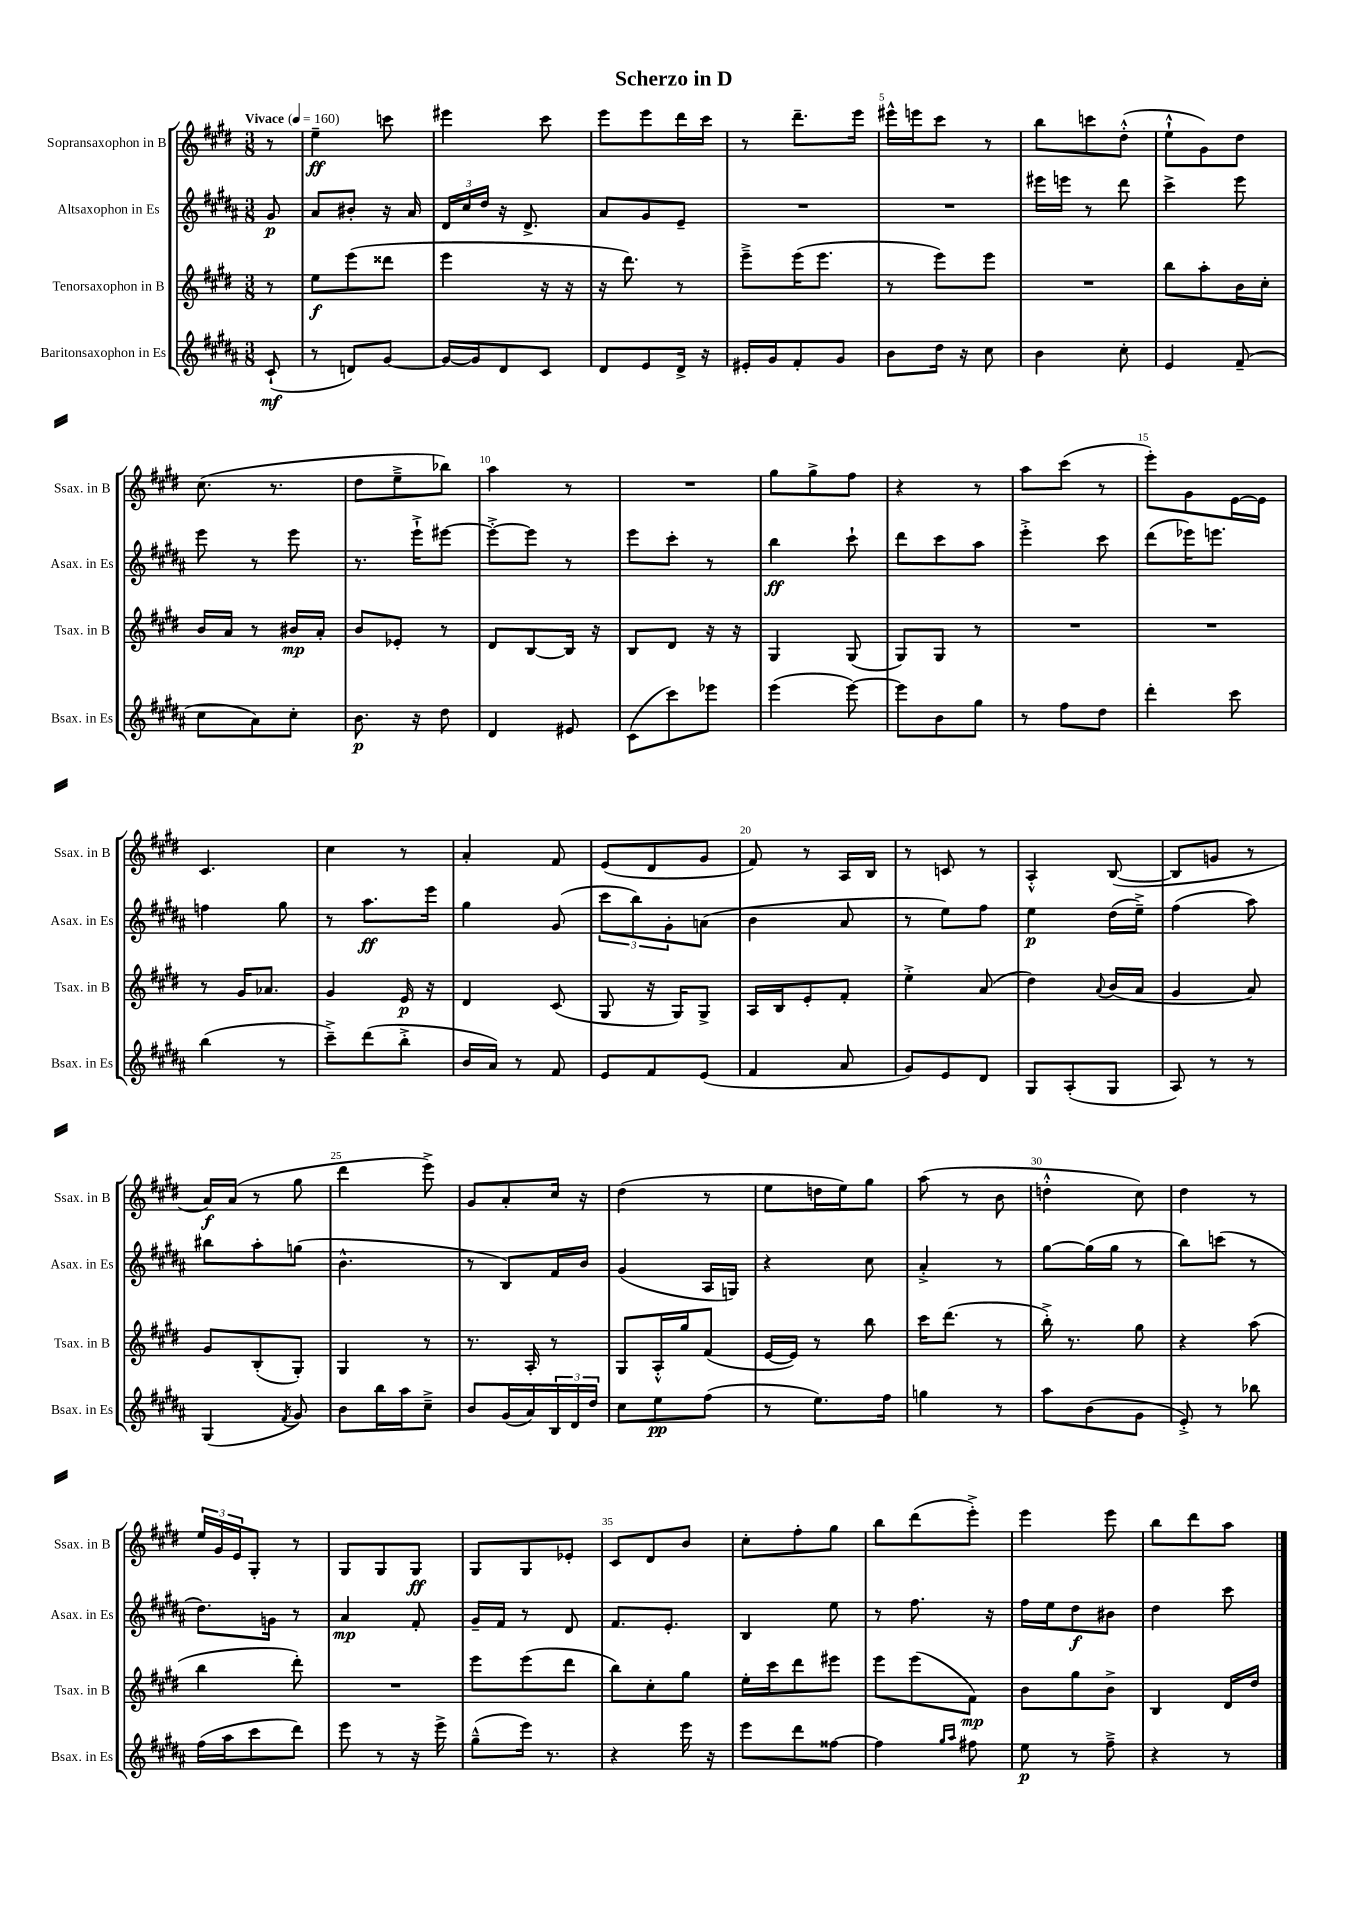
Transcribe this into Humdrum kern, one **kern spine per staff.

**kern	**dynam	**kern	**dynam	**kern	**dynam	**kern	**dynam
*part4	*part4	*part3	*part3	*part2	*part2	*part1	*part1
*staff4	*staff4	*staff3	*staff3	*staff2	*staff2	*staff1	*staff1
*I"Baritonsaxophon in Es	*	*I"Tenorsaxophon in B	*	*I"Altsaxophon in Es	*	*I"Sopransaxophon in B	*
*I'Bsax. in Es	*	*I'Tsax. in B	*	*I'Asax. in Es	*	*I'Ssax. in B	*
*clefG2	*	*clefG2	*	*clefG2	*	*clefG2	*
*k[f#c#g#d#a#]	*	*k[f#c#g#d#]	*	*k[f#c#g#d#a#]	*	*k[f#c#g#d#]	*
*M3/8	*	*M3/8	*	*M3/8	*	*M3/8	*
*MM160	*	*MM160	*	*MM160	*	*MM160	*
=	=	=	=	=	=	=	=
!	!	!	!	!	!	!LO:TX:a:B:t=Vivace	!
(8c#`/	mf	8r	.	8g#/	p	8r	.
=1	=1	=1	=1	=1	=1	=1	=1
8r	.	8ee\L	f	8a#/L	.	4ee~\	ff
8dn/L)	.	(8eee\	.	8b#X'/J	.	.	.
[8g#/J	.	8ddd##X\J	.	16r	.	8cccn\	.
.	.	.	.	16a#/	.	.	.
=2	=2	=2	=2	=2	=2	=2	=2
16g#/LL_	.	4eee\	.	24d#/LL	.	4eee#X\	.
.	.	.	.	24cc#/	.	.	.
16g#/J]	.	.	.	.	.	.	.
.	.	.	.	24dd#/JJ	.	.	.
8d#/	.	.	.	16r	.	.	.
.	.	.	.	8.d#^/	.	.	.
8c#/J	.	16r	.	.	.	8ccc#\	.
.	.	16r	.	.	.	.	.
=3	=3	=3	=3	=3	=3	=3	=3
8d#/L	.	16r	.	8a#/L	.	8eee\L	.
.	.	8.ddd#\)	.	.	.	.	.
8e/	.	.	.	8g#/	.	8eee\	.
16d#^/Jk	.	8r	.	8e~/J	.	16ddd#\L	.
16r	.	.	.	.	.	16ccc#\JJ	.
=4	=4	=4	=4	=4	=4	=4	=4
16e#X'/LL	.	8eee~^\L	.	4.r	.	8r	.
16g#/J	.	.	.	.	.	.	.
8f#'/	.	(16eee\K	.	.	.	8.ddd#~\L	.
.	.	8.eee\J	.	.	.	.	.
8g#/J	.	.	.	.	.	.	.
.	.	.	.	.	.	16eee\Jk	.
=5	=5	=5	=5	=5	=5	=5	=5
8b\L	.	8r	.	4.r	.	16eee#X^^\LL	.
.	.	.	.	.	.	16eeen\J	.
16dd#\Jk	.	8eee\L)	.	.	.	8ccc#\J	.
16r	.	.	.	.	.	.	.
8cc#\	.	8eee\J	.	.	.	8r	.
=6	=6	=6	=6	=6	=6	=6	=6
4b\	.	4.r	.	16eee#X\LL	.	8bb\L	.
.	.	.	.	16eeen\JJ	.	.	.
.	.	.	.	8r	.	8cccn\	.
8cc#'\	.	.	.	8ddd#\	.	(8dd#'^^\J	.
=7	=7	=7	=7	=7	=7	=7	=7
4e/	.	8bb\L	.	4ccc#^\	.	8ee`^^\L	.
.	.	8aa'\	.	.	.	8g#\)	.
(8f#~/	.	16b\L	.	8eee\	.	8dd#\J	.
.	.	16cc#'\JJ	.	.	.	.	.
!!LO:LB:g=z
=8	=8	=8	=8	=8	=8	=8	=8
8cc#\L	.	16b/LL	.	8eee\	.	(8.cc#\	.
.	.	16a/JJ	.	.	.	.	.
8a#\)	.	8r	.	8r	.	.	.
.	.	.	.	.	.	8.r	.
8cc#'\J	.	16b#X/LL	mp	8eee\	.	.	.
.	.	16a'/JJ	.	.	.	.	.
=9	=9	=9	=9	=9	=9	=9	=9
8.b\	p	8b/L	.	8.r	.	8dd#\L	.
.	.	8e-X'/J	.	.	.	8ee~^\	.
16r	.	.	.	16eee`^\KL	.	.	.
8dd#\	.	8r	.	[8eee#X\J	.	8bb-X\J)	.
=10	=10	=10	=10	=10	=10	=10	=10
4d#/	.	8d#/L	.	8eee#'^\L_	.	4aa\	.
.	.	[8B/	.	8eee#\J]	.	.	.
8e#X/	.	16B/Jk]	.	8r	.	8r	.
.	.	16r	.	.	.	.	.
=11	=11	=11	=11	=11	=11	=11	=11
(8c#\L	.	8B/L	.	8eee\L	.	4.r	.
8ccc#\)	.	8d#/J	.	8ccc#'\J	.	.	.
8eee-X\J	.	16r	.	8r	.	.	.
.	.	16r	.	.	.	.	.
=12	=12	=12	=12	=12	=12	=12	=12
(4eee\	.	4G#/	.	4bb\	ff	8gg#\L	.
.	.	.	.	.	.	8gg#^\	.
[8eee\)	.	(8G#/	.	8ccc#`\	.	8ff#\J	.
=13	=13	=13	=13	=13	=13	=13	=13
8eee\L]	.	8G#/L)	.	8ddd#\L	.	4r	.
8b\	.	8G#/J	.	8ccc#\	.	.	.
8gg#\J	.	8r	.	8aa#\J	.	8r	.
=14	=14	=14	=14	=14	=14	=14	=14
8r	.	4.r	.	4eee'^\	.	8aa\L	.
8ff#\L	.	.	.	.	.	(8ccc#\J	.
8dd#\J	.	.	.	8ccc#\	.	8r	.
=15	=15	=15	=15	=15	=15	=15	=15
4ddd#'\	.	4.r	.	(8ddd#\L	.	8eee'\L)	.
.	.	.	.	16eee-X\K)	.	8g#\	.
.	.	.	.	8.eeen\J	.	.	.
8ccc#\	.	.	.	.	.	[16e\L	.
.	.	.	.	.	.	16e\JJ]	.
!!LO:LB:g=z
=16	=16	=16	=16	=16	=16	=16	=16
(4bb\	.	8r	.	4ffn\	.	4.c#/	.
.	.	16g#/KL	.	.	.	.	.
.	.	8.a-X/J	.	.	.	.	.
8r	.	.	.	8gg#\	.	.	.
=17	=17	=17	=17	=17	=17	=17	=17
8ccc#~^\L)	.	4g#/	.	8r	.	4cc#\	.
(8ddd#\	.	.	.	8.aa#\L	ff	.	.
8bb'^\J	.	16e/	p	.	.	8r	.
.	.	16r	.	16eee\Jk	.	.	.
=18	=18	=18	=18	=18	=18	=18	=18
16b/LL	.	4d#/	.	4gg#\	.	4a'/	.
16a#/JJ)	.	.	.	.	.	.	.
8r	.	.	.	.	.	.	.
8f#/	.	(8c#/	.	(8g#/	.	8f#/	.
=19	=19	=19	=19	=19	=19	=19	=19
8e/L	.	8G#/	.	12ccc#\L	.	(8e/L	.
.	.	.	.	12bb\)	.	.	.
8f#/	.	16r	.	.	.	8d#/	.
.	.	.	.	12g#'\	.	.	.
.	.	16G#/KL)	.	.	.	.	.
(8e/J	.	8G#^/J	.	(8an\J	.	8g#/J	.
=20	=20	=20	=20	=20	=20	=20	=20
4f#/	.	16A/LL	.	4b\	.	8f#/)	.
.	.	16B/J	.	.	.	.	.
.	.	8e'/	.	.	.	8r	.
8a#/	.	8f#'/J	.	8a#/	.	16A/LL	.
.	.	.	.	.	.	16B/JJ	.
=21	=21	=21	=21	=21	=21	=21	=21
8g#/L)	.	4ee'^\	.	8r	.	8r	.
8e/	.	.	.	8ee\L)	.	8cn/	.
8d#/J	.	(8a/	.	8ff#\J	.	8r	.
=22	=22	=22	=22	=22	=22	=22	=22
8G#/L	.	4dd#\)	.	4ee\	p	4A'^^/	.
(8A#'/	.	.	.	.	.	.	.
.	.	8qqa/	.	.	.	.	.
8G#/J	.	(16b/LL	.	(16dd#\LL	.	([8B/	.
.	.	16a/JJ	.	16ee~^\JJ)	.	.	.
=23	=23	=23	=23	=23	=23	=23	=23
8A#/)	.	4g#/	.	(4ff#\	.	8B/L]	.
8r	.	.	.	.	.	8gn/J	.
8r	.	8a/)	.	8aa#\)	.	8r	.
!!LO:LB:g=z
=24	=24	=24	=24	=24	=24	=24	=24
(4G#/	.	8g#/L	.	8bb#X\L	.	16a/LL)	f
.	.	.	.	.	.	(16a/JJ	.
.	.	(8B'/	.	8aa#'\	.	8r	.
8qf#/	.	.	.	.	.	.	.
8g#/)	.	8G#'/J)	.	(8ggn\J	.	8gg#\	.
=25	=25	=25	=25	=25	=25	=25	=25
8b\L	.	4G#/	.	4.b^^\	.	4ddd#\	.
16bb\L	.	.	.	.	.	.	.
16aa#\J	.	.	.	.	.	.	.
8cc#~^\J	.	8r	.	.	.	8eee^\)	.
=26	=26	=26	=26	=26	=26	=26	=26
8b/L	.	8.r	.	8r	.	8g#/L	.
(16g#/L	.	.	.	8B/L)	.	8a'/	.
16a#/)	.	16A'/	.	.	.	.	.
24B/	.	8r	.	16f#/L	.	16cc#/Jk	.
24d#/	.	.	.	.	.	.	.
.	.	.	.	16b/JJ	.	16r	.
24dd#/JJ	.	.	.	.	.	.	.
=27	=27	=27	=27	=27	=27	=27	=27
8cc#\L	.	8G#/L	.	(4g#/	.	(4dd#\	.
8ee\	pp	16A'^^/L	.	.	.	.	.
.	.	16gg#/J	.	.	.	.	.
(8ff#\J	.	(8f#/J	.	16A#/LL	.	8r	.
.	.	.	.	16Gn/JJ)	.	.	.
=28	=28	=28	=28	=28	=28	=28	=28
8r	.	[16e/LL	.	4r	.	8ee\L	.
.	.	16e/JJ])	.	.	.	.	.
8.ee\L)	.	8r	.	.	.	16ddn\L	.
.	.	.	.	.	.	16ee\J)	.
.	.	8bb\	.	8cc#\	.	8gg#\J	.
16ff#\Jk	.	.	.	.	.	.	.
=29	=29	=29	=29	=29	=29	=29	=29
4ggn\	.	16ccc#\KL	.	4a#'^/	.	(8aa\	.
.	.	(8.ddd#\J	.	.	.	.	.
.	.	.	.	.	.	8r	.
8r	.	8r	.	8r	.	8b\	.
=30	=30	=30	=30	=30	=30	=30	=30
8aa#\L	.	16bb'^\)	.	[8gg#\L	.	4ddn'^^\	.
.	.	8.r	.	.	.	.	.
(8b\	.	.	.	(16gg#\L]	.	.	.
.	.	.	.	16gg#\JJ	.	.	.
8g#\J	.	8gg#\	.	8r	.	8cc#\)	.
=31	=31	=31	=31	=31	=31	=31	=31
8e'^/)	.	4r	.	8bb\L)	.	4dd#\	.
8r	.	.	.	(8cccn\J	.	.	.
8bb-X\	.	(8aa\	.	8r	.	8r	.
!!LO:LB:g=z
=32	=32	=32	=32	=32	=32	=32	=32
(16ff#\LL	.	4bb\	.	8.dd#\L)	.	24ee/LL	.
.	.	.	.	.	.	24g#/	.
16aa#\J	.	.	.	.	.	.	.
.	.	.	.	.	.	24e/J	.
8ccc#\	.	.	.	.	.	8G#'/J	.
.	.	.	.	16gn\Jk	.	.	.
8ddd#\J)	.	8ddd#'\)	.	8r	.	8r	.
=33	=33	=33	=33	=33	=33	=33	=33
8eee\	.	4.r	.	4a#/	mp	8G#/L	.
8r	.	.	.	.	.	8G#/	.
16r	.	.	.	8f#'/	.	8G#/J	ff
16eee^\	.	.	.	.	.	.	.
=34	=34	=34	=34	=34	=34	=34	=34
(8gg#~^^\L	.	8eee\L	.	16g#~/LL	.	8G#/L	.
.	.	.	.	16f#/JJ	.	.	.
16eee\Jk)	.	(8eee\	.	8r	.	8G#/	.
8.r	.	.	.	.	.	.	.
.	.	8ddd#\J	.	8d#/	.	8e-X'/J	.
=35	=35	=35	=35	=35	=35	=35	=35
4r	.	8bb\L)	.	8.f#/L	.	8c#/L	.
.	.	8cc#'\	.	.	.	8d#/	.
.	.	.	.	8.e'/J	.	.	.
16eee\	.	8gg#\J	.	.	.	8b/J	.
16r	.	.	.	.	.	.	.
=36	=36	=36	=36	=36	=36	=36	=36
8eee\L	.	16ee'\LL	.	4B/	.	8cc#'\L	.
.	.	16ccc#\J	.	.	.	.	.
8ddd#\	.	8ddd#\	.	.	.	8ff#'\	.
[8ff##X\J	.	8eee#X\J	.	8ee\	.	8gg#\J	.
=37	=37	=37	=37	=37	=37	=37	=37
4ff##\]	.	8eee\L	.	8r	.	8bb\L	.
.	.	(8eee\	.	8.ff#\	.	(8ddd#\	.
16qqgg#/LL	.	.	.	.	.	.	.
16qqaa#/JJ	.	.	.	.	.	.	.
8ff#X\	.	8f#\J)	mp	.	.	8eee'^\J)	.
.	.	.	.	16r	.	.	.
=38	=38	=38	=38	=38	=38	=38	=38
8ee\	p	8b\L	.	16ff#\LL	.	4eee\	.
.	.	.	.	16ee\J	.	.	.
8r	.	8gg#\	.	8dd#\	f	.	.
8ff#~^\	.	8b^\J	.	8b#X\J	.	8eee\	.
=39	=39	=39	=39	=39	=39	=39	=39
4r	.	4B/	.	4dd#\	.	8bb\L	.
.	.	.	.	.	.	8ddd#\	.
8r	.	16d#/LL	.	8ccc#\	.	8aa\J	.
.	.	16dd#/JJ	.	.	.	.	.
==	==	==	==	==	==	==	==
*-	*-	*-	*-	*-	*-	*-	*-
